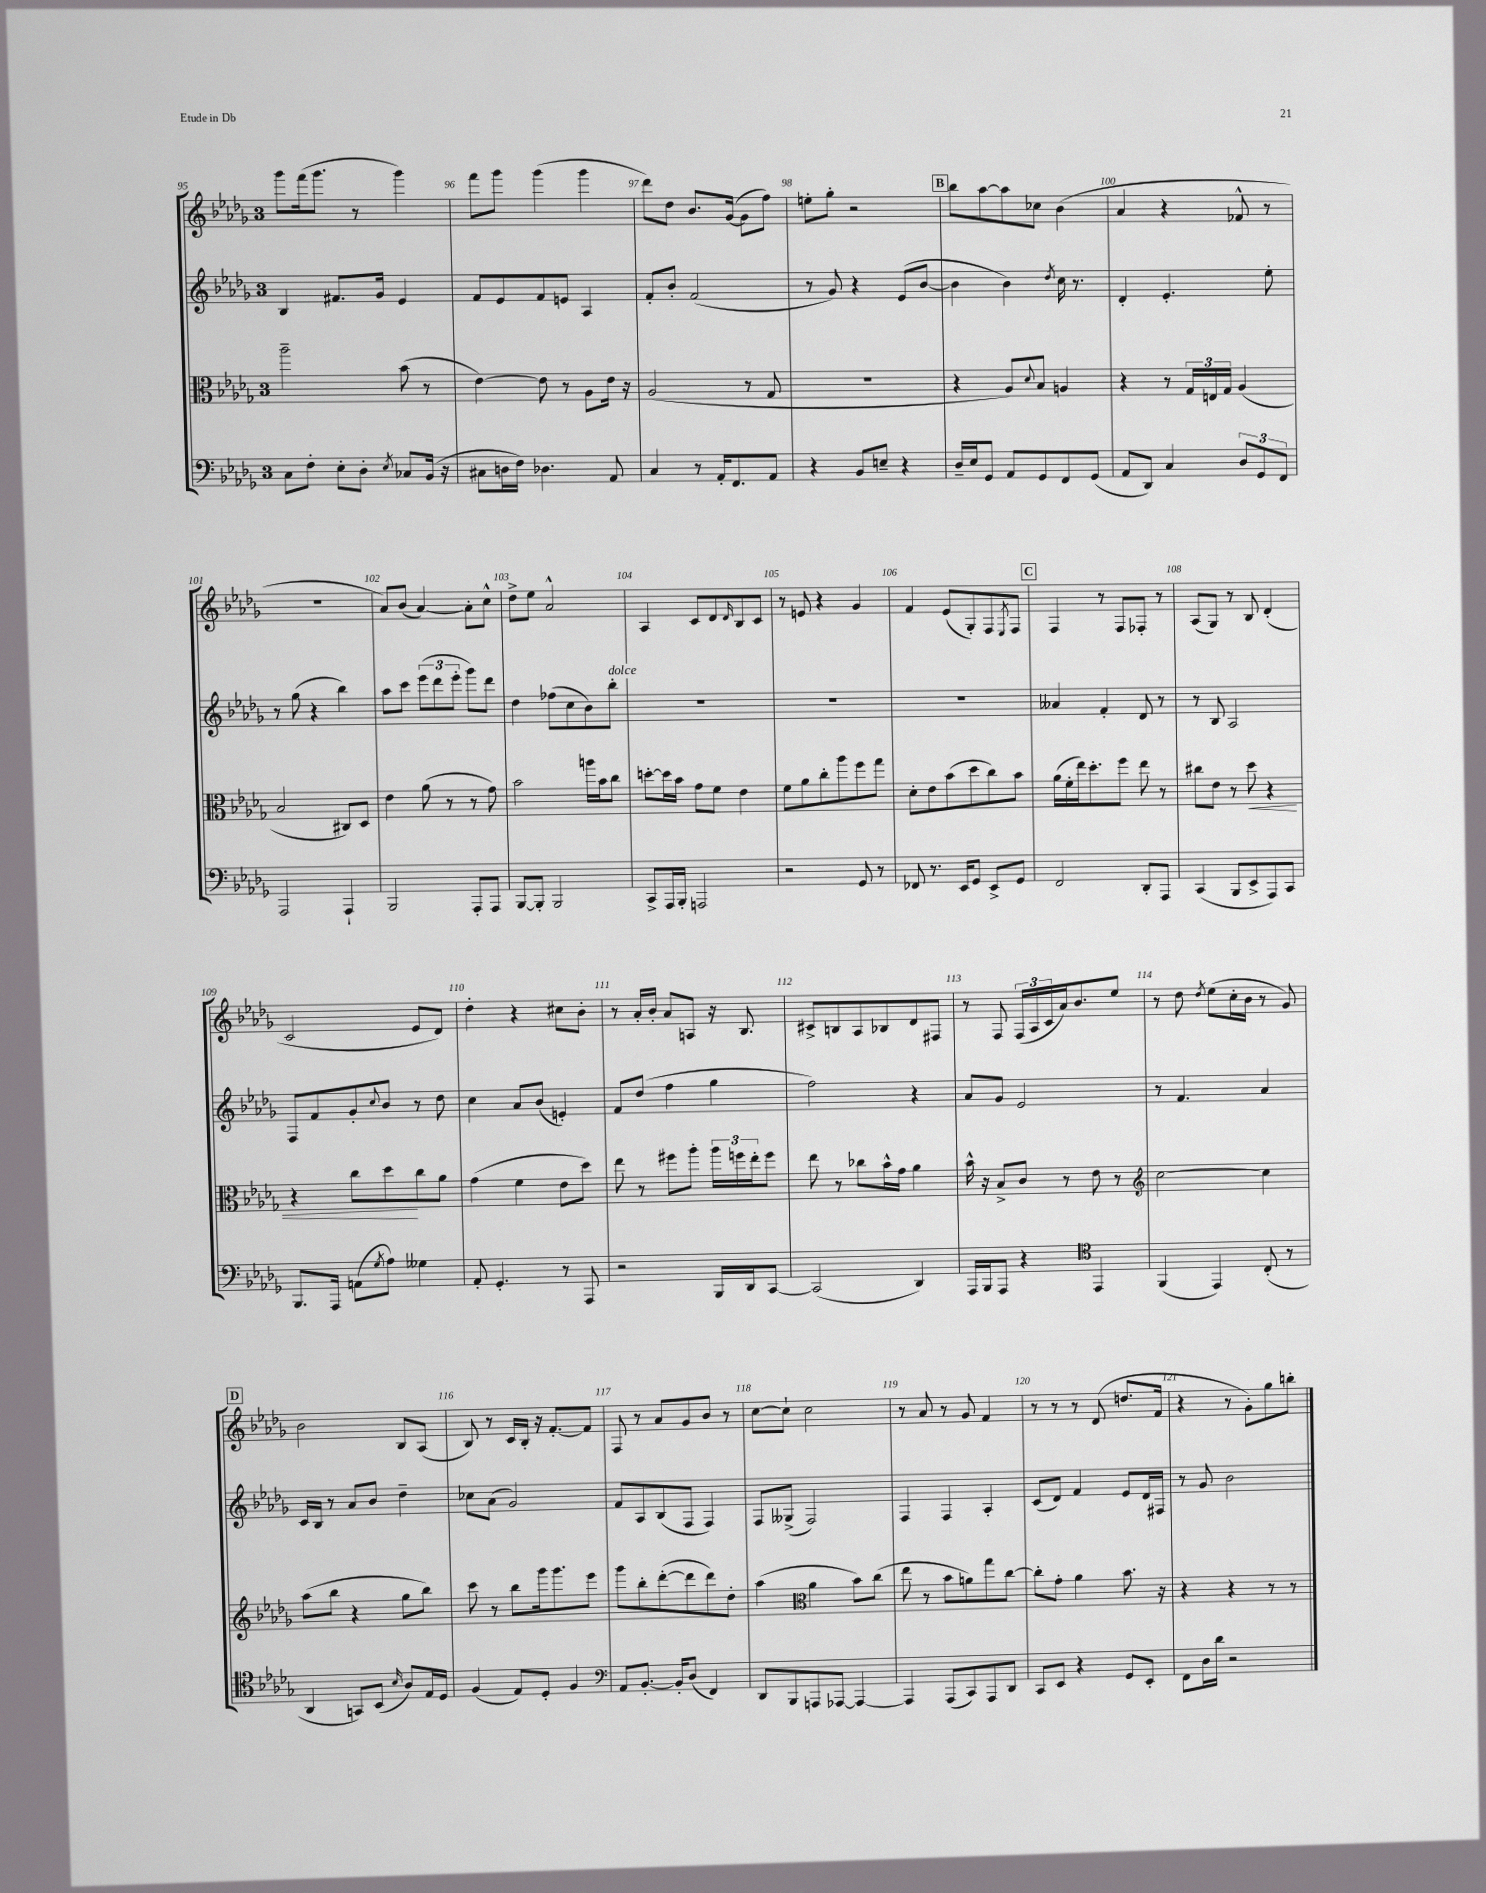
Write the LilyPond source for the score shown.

<<
\new StaffGroup <<
\new Staff = "s0" {
    \clef treble \key des \major \once \override Staff.TimeSignature.style = #'single-digit \time 3/4
    ges'''8 f'''16( ges'''8. r8 ges'''4) |
    f'''8 ges'''8 ges'''4( ges'''4 |
    des'''8) des''8 bes'8. ges'16~( ges'8 f''8) |
    e''8-. ges''8-. r2 |
    \mark \markup { \box "B" } bes''8 aes''8~ aes''8 ces''8 bes'4( |
    aes'4 r4 fes'8-^ r8 |
    R2. |
    aes'8) bes'8( aes'4~) aes'8-. c''8-^ |
    des''8-> ees''8 aes'2-^ |
    aes4 c'8 des'8 \grace { des'16 } bes8 c'8 |
    r8 e'8 r4 ges'4 |
    f'4 ees'8( ges8-.) f8 \acciaccatura { ees8 } f8 |
    \mark \markup { \box "C" } f4 r8 f8 fes8-. r8 |
    aes8( ges8) r8 bes8 des'4-.( |
    c'2 ees'8 des'8) |
    des''4-. r4 cis''8 bes'8-. |
    r8 aes'16-. bes'16-. aes'8 a8 r16 bes8. |
    cis'8-> b8 aes8 bes8 des'8 fis8 |
    r8 f8 \tuplet 3/2 { f16( aes16 c'16 } aes'16) bes'8. ees''8 |
    r8 des''8 \acciaccatura { des''8 } ees''8( c''16-. bes'16 r8 ges'8) |
    \mark \markup { \box "D" } bes'2 bes8 aes8( |
    bes8) r8 c'16 bes16-. r16 f'8.~-. f'8 |
    f8 r8 aes'8 ges'8 bes'8 r8 |
    c''8~ c''8-! c''2 |
    r8 aes'8 r8 ges'8 f'4 |
    r8 r8 r8 des'8( d''8. f'16 |
    r4 r8 ges'8-.) ges''8 b''8-. \bar "|." |
}
\new Staff = "s1" {
    \clef treble \key des \major \once \override Staff.TimeSignature.style = #'single-digit \time 3/4
    bes4 fis'8. ges'16 ees'4 |
    f'8 ees'8 f'8 e'8 aes4 |
    f'8-. bes'8-. f'2( |
    r8 ges'8) r4 ees'8( bes'8~ |
    \mark \markup { \box "B" } bes'4 bes'4) \acciaccatura { des''8 } c''16 r8. |
    des'4-. ees'4.-. ees''8-. |
    r8 ges''8( r4 bes''4) |
    aes''8 c'''8 \tuplet 3/2 { ees'''8( des'''8 ees'''8-. } ges'''8) des'''8 |
    des''4 fes''8( c''8 bes'8) bes''8-.^\markup { \italic "dolce" } |
    R2. |
    R2. |
    R2. |
    \mark \markup { \box "C" } aeses'4 f'4-. des'8 r8 |
    r8 bes8 aes2 |
    f8 f'8 ges'8-. \appoggiatura { c''8 } bes'8 r8 des''8 |
    c''4 aes'8 bes'8( e'4-.) |
    f'8 des''8( f''4 ges''4 |
    f''2) r4 |
    aes'8 ges'8 ees'2 |
    r8 f'4. aes'4 |
    \mark \markup { \box "D" } c'16 bes16 r8 aes'8 bes'8 des''4-- |
    ces''8 aes'8( ges'2) |
    f'8 aes8 bes8( f8 f4) |
    f8 geses8->( f2) |
    f4 f4 aes4-. |
    c'8( des'8) f'4 ees'8 des'16 fis16 |
    r8 ges'8 bes'2 \bar "|." |
}
\new Staff = "s2" {
    \clef alto \key des \major \once \override Staff.TimeSignature.style = #'single-digit \time 3/4
    aes''2-- bes'8( r8 |
    ees'4~) ees'8 r8 aes8 ees'16 r16 |
    aes2( r8 ges8 |
    R2. |
    \mark \markup { \box "B" } r4 aes8) \appoggiatura { des'8 } bes8 a4 |
    r4 r8 \tuplet 3/2 { ges16 e16 ges16 } aes4( |
    bes2 cis8) des8 |
    ees'4 aes'8( r8 r8 ges'8) |
    bes'2 a''16 bes'16 c''8 |
    d''8~-. d''16 bes'16 ges'8 f'8 ees'4 |
    f'8 aes'8 c''8-. aes''8 f''8 ges''8 |
    des'8-. ees'8 bes'8( des''8 c''8) bes'8 |
    \mark \markup { \box "C" } aes'16( f'16-. ees''16) des''8.-. f''8 ees''8 r8 |
    cis''8 ees'8 r8 des''8\< r4 |
    r4 c''8 des''8\! c''8 aes'8 |
    ges'4( f'4 ees'8 des''8) |
    ees''8 r8 fis''8 aes''8-. \tuplet 3/2 { aes''16 f''16 ees''16-. } f''8 |
    ees''8 r8 ces''8 bes'16-^ ges'16 aes'4 |
    bes'16-^ r16 bes8-> c'8 r8 ees'8 r8 |
    \clef treble c''2~ c''4 |
    \mark \markup { \box "D" } aes''8( bes''8 r4 ges''8 bes''8) |
    c'''8 r8 bes''8 ges'''16 ges'''8. ees'''8 |
    ges'''8 bes''8-. des'''8~-.( des'''8 des'''8) des''8-. |
    aes''4( \clef alto aes'4 bes'8) c''8( |
    ees''8 r8 bes'8 a'8) ges''8 c''8~ |
    c''8-. ges'8-. aes'4 bes'8. r16 |
    r4 r4 r8 r8 \bar "|." |
}
\new Staff = "s3" {
    \clef bass \key des \major \once \override Staff.TimeSignature.style = #'single-digit \time 3/4
    c8 f8-. ees8-. des8-. \acciaccatura { ees8 } ces8 bes,16( r16 |
    cis8 d16 f16) des4. aes,8 |
    c4 r8 aes,16-. f,8. aes,8 |
    r4 bes,8 e8-- r4 |
    \mark \markup { \box "B" } des16-- ees16 ges,8 aes,8 ges,8 f,8 ges,8( |
    aes,8 des,8) c4 \tuplet 3/2 { des8 ges,8 f,8 } |
    aes,,2 aes,,4-! |
    bes,,2 aes,,8-. aes,,8 |
    bes,,8~ bes,,8-. bes,,2 |
    c,8-> aes,,16 bes,,16-. a,,2 |
    r2 ges,8 r8 |
    fes,8 r8. ees,16 ges,8 ees,8-> ges,8 |
    \mark \markup { \box "C" } f,2 des,8-. aes,,8 |
    c,4( bes,,8 ees,8-> aes,,8) c,8 |
    bes,,8. aes,,16 a,8( \acciaccatura { ges8 } aes8) geses4 |
    aes,8-. ges,4.-. r8 aes,,8 |
    r2 bes,,16 des,16 c,8~ |
    c,2( des,4) |
    aes,,16 bes,,16 aes,,8 r4 \clef tenor ees,4 |
    f,4( ees,4) c8-.( r8 |
    \mark \markup { \box "D" } aes,4 g,8) bes,8( \grace { bes16 } aes8) ees16 des16 |
    f4( ees8) des8-. f4 |
    \clef bass aes,8 bes,8.~-. bes,16-. des8( f,4) |
    des,8 bes,,8 a,,8 aes,,8~ aes,,4~ |
    aes,,4 aes,,8( c,8) aes,,8 des,8 |
    c,8 ees,8 r4 ges,8 ees,8-. |
    f,8 des16 des'16 r2 \bar "|." |
}
>>
>>
\layout { \context { \Score currentBarNumber = #95 \override BarNumber.break-visibility = ##(#f #t #t) barNumberVisibility = #all-bar-numbers-visible } }
